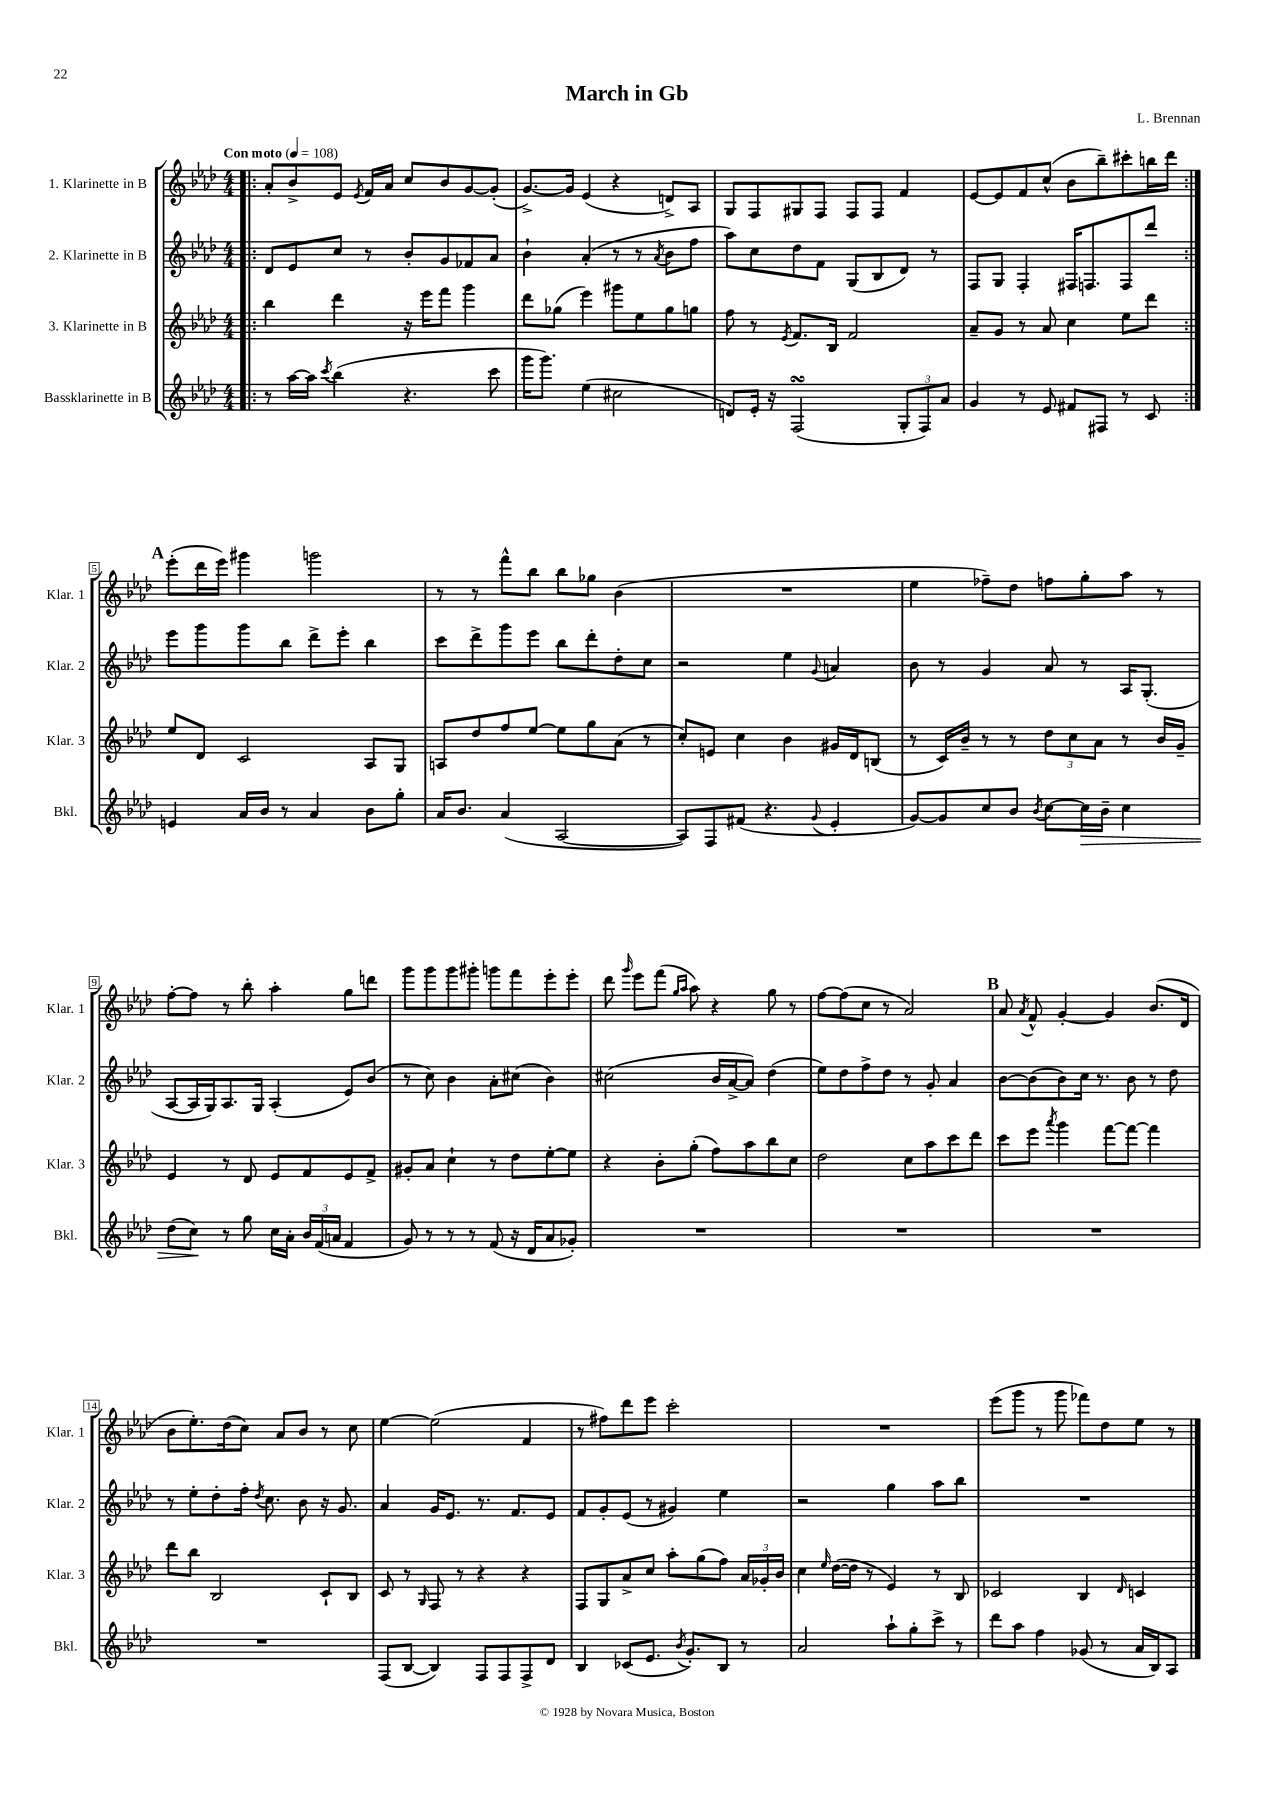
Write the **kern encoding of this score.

**kern	**kern	**kern	**kern
*staff4	*staff3	*staff2	*staff1
*clefG2	*clefG2	*clefG2	*clefG2
*k[b-e-a-d-]	*k[b-e-a-d-]	*k[b-e-a-d-]	*k[b-e-a-d-]
*M4/4	*M4/4	*M4/4	*M4/4
*MM108	*MM108	*MM108	*MM108
=!|:	=!|:	=!|:	=!|:
8r	4bb-\	8d-/L	8a-'/L
[16aa-\LL	.	8e-/	8b-^/
16aa-\]JJ	.	.	.
8qccc/	.	.	.
(4bb-\	4ddd-\	8cc/J	8e-/J
.	.	.	8qe-/
.	.	8r	16f/LL
.	.	.	16a-/JJ
4.r	16r	8b-'/L	8cc/L
.	16eee-\LK	.	.
.	8fff\J	8g/	8b-/
.	4ggg\	8f-/	[8g/
8ccc\	.	8a-/J	(8g'/]J
=	=	=	=
16ggg\LK	8ddd-\L	4b-`\	[8.g^/L)
8.ggg\J)	.	.	.
.	(8gg-\J	.	.
.	.	.	16g/]Jk
(4ee-\	4eee-\)	(4a-'/	(4e-/
2cc#\	8ggg#\L	8r	4r
.	8ee-\	8r	.
.	.	8qa-/	.
.	8gg-\	8b-\L	8d^/L)
.	8gg\J	8ff\J	8A-/J
=	=	=	=
8d/L)	8ff\	8aa-\L)	8G/L
16e-'/Jk	8r	8cc\	8F/
16r	.	.	.
.	8qe-/	.	.
(2F/	8.f/L	8dd-\	8G#/
.	.	8f\J	8F/J
.	16B-/Jk	.	.
.	2f/	(8G/L	8F/L
.	.	8B-/	8F/J
12G'/L	.	8d-/J)	4f/
12F/)	.	.	.
.	.	8r	.
12a-/J	.	.	.
=	=	=	=
4g/	8a-~/L	8F/L	[8e-/L
.	8g/J	8G/J	8e-/]
8r	8r	4F'/	8f/
8e-/	8a-/	.	(8cc^^/J
8f#/L	4cc\	16F#/LK	8b-\L
.	.	8.F/	.
8F#/J	.	.	8bb-~\)
8r	8ee-\L	8F/	8ccc#'\
8c/	8ddd-\J	8ddd-/J	16bb\L
.	.	.	16ddd-\JJ
=:|!	=:|!	=:|!	=:|!
4e/	8ee-/L	8eee-\L	(8eee-'\L
.	8d-/J	8ggg\	16ddd-\L
.	.	.	16eee-\JJ)
16a-/LL	2c/	8ggg\	4ggg#\
16b-/JJ	.	.	.
8r	.	8bb-\J	.
4a-/	.	8ddd-^\L	2ggg\
.	.	8eee-'\J	.
8b-\L	8A-/L	4bb-\	.
8gg'\J	8G/J	.	.
=	=	=	=
16a-/LK	8A/L	8ccc\L	8r
8.b-/J	.	.	.
.	8dd-/	8ddd-^\	8r
(4a-/	8ff/	8ggg\	8fff^^\L
.	[8ee-/J	8eee-\J	8bb-\J
[2A-/	8ee-\]L	8bb-\L	8bb-\L
.	8gg\	8ddd-'\	8gg-\J
.	(8a-\J	8dd-'\	(4b-\
.	8r	8cc\J	.
=	=	=	=
8A-/]L)	8cc'/L)	2r	1r
8F/	8e/J	.	.
(8f#/J	4cc\	.	.
4.r	.	.	.
.	4b-\	4ee-\	.
8qqg/	.	8qqg/	.
4e-'/	16g#/LL	4a/	.
.	16d-/J	.	.
.	(8B/J	.	.
=	=	=	=
[8g/L)	8r	8b-\	4ee-\
8g/]	16c/LL)	8r	.
.	16b-~/JJ	.	.
8cc/	8r	4g/	8ff-~\L)
8b-/J	8r	.	8dd-\J
8qb-/	.	.	.
[8cc\L	12dd-\L	8a-/	8ff\L
.	12cc\	.	.
16cc\]L	.	8r	8gg'\
.	12a-\J	.	.
16b-~\JJ	.	.	.
4cc\	8r	16A-/LK	8aa-\J
.	.	(8.G'/J	.
.	16b-/LL	.	8r
.	16g~/JJ	.	.
=	=	=	=
(8dd-\L	4e-/	[8A-/L	[8ff'\L
8cc\J)	.	16A-/]L	8ff\]J
.	.	16G/J)	.
8r	8r	8.A-/	8r
8gg\	8d-/	.	8bb-'\
.	.	16G/Jk	.
16cc\LL	8e-/L	(4A-'/	4aa-'\
16a-'\JJ	.	.	.
24b-/LL	8f/	.	.
(24f/	.	.	.
24a/JJ	.	.	.
4f/	8e-/	8e-/L)	8gg\L
.	8f^/J	(8b-/J	8ddd\J
=	=	=	=
8g/)	8g#'/L	8r	8ggg\L
8r	8a-/J	8cc\)	8ggg\
8r	4cc`\	4b-\	8ggg\
8r	.	.	8ggg#'\J
(8f/	8r	8a-'\L	8ggg\L
16r	8dd-\L	(8cc#\J	8fff\
16d-/LK	.	.	.
8a-/	[8ee-'\	4b-\)	8eee-'\
8g-'/J)	8ee-\]J	.	8eee-'\J
=	=	=	=
1r	4r	(2cc#\	8ddd-\
.	.	.	16qqggg/
.	.	.	8eee-\L
.	8b-'\L	.	(8fff\J
.	.	.	16qqgg/LL
.	.	.	16qqaa-/JJ
.	(8gg'\J	.	8aa-\)
.	8ff\L)	16b-/LL	4r
.	.	[16a-^/J	.
.	8aa-\	8a-/]J)	.
.	8bb-\	(4dd-\	8gg\
.	8cc\J	.	8r
=	=	=	=
1r	2dd-\	8ee-\L)	[8ff\L
.	.	8dd-\	(8ff\]
.	.	8ff^\	8cc\J
.	.	8dd-\J	8r
.	8cc\L	8r	2a-/)
.	8aa-\	8g'/	.
.	8ccc\	4a-/	.
.	8ddd-\J	.	.
=	=	=	=
1r	8ccc\L	[8b-\L	8a-/
.	.	.	8qa-/
.	8eee-\J	(8b-\]	8f^^/
.	8qaaa-/	.	.
.	4ggg\	8b-\)	[4g'/
.	.	16cc\Jk	.
.	.	8.r	.
.	[8fff\L	.	4g/]
.	8fff\_J	8b-\	.
.	4fff\]	8r	(8.b-/L
.	.	8dd-\	.
.	.	.	16d-/Jk
=	=	=	=
1r	8ddd-\L	8r	8b-\L
.	8bb-\J	8ee-'\L	8.ee-'\)
.	2B-/	8dd-'\	.
.	.	.	(16dd-\k
.	.	16ff'\Jk	8cc\J)
.	.	8qdd-/	.
.	.	8.cc\	.
.	.	.	8a-/L
.	.	8b-\	8b-/J
.	8c`/L	16r	8r
.	.	8.g/	.
.	8B-/J	.	8cc\
=	=	=	=
(8F/L	8c/	4a-/	[4ee-\
[8B-/J	8r	.	.
.	16qqG/	.	.
4B-/])	8F/	16g/LK	(2ee-\]
.	.	8.e-/J	.
.	8r	.	.
8F/L	4r	8.r	.
8F/	.	.	.
.	.	8.f/L	.
8F^/	4r	.	4f/
8d-/J	.	8e-/J	.
=	=	=	=
4B-/	8F/L	8f/L	8r
.	8G/	8g'/	8ff#\L)
(8c-/L	8a-^/	(8e-/J	8ddd-\
8.e-/J	8cc/J	8r	8eee-\J
.	8aa-'\L	4g#/)	2ccc'\
8qb-/	.	.	.
8.g'/L)	.	.	.
.	(8gg\	.	.
8B-/J	8ff\J)	4ee-\	.
8r	24a-/LL	.	.
.	24g-'/	.	.
.	24b-/JJ	.	.
=	=	=	=
2a-/	4cc\	2r	1r
.	16qqee-/	.	.
.	([16dd-\LL	.	.
.	16dd-\]JJ	.	.
.	8r	.	.
8aa-`\L	4e-/)	4gg\	.
8gg'\	.	.	.
8ccc^\J	8r	8aa-\L	.
8r	8B-/	8bb-\J	.
=	=	=	=
8ddd-\L	2c-/	1r	(8eee-\L
8aa-\J	.	.	8ggg\J
4ff\	.	.	8r
.	.	.	8ggg\
(8g-/	4B-/	.	8fff-\L)
8r	.	.	8dd-\
.	16qqd-/	.	.
16a-/LL	4c/	.	8ee-\J
16B-/J)	.	.	.
8A-/J	.	.	8r
==	==	==	==
*-	*-	*-	*-
